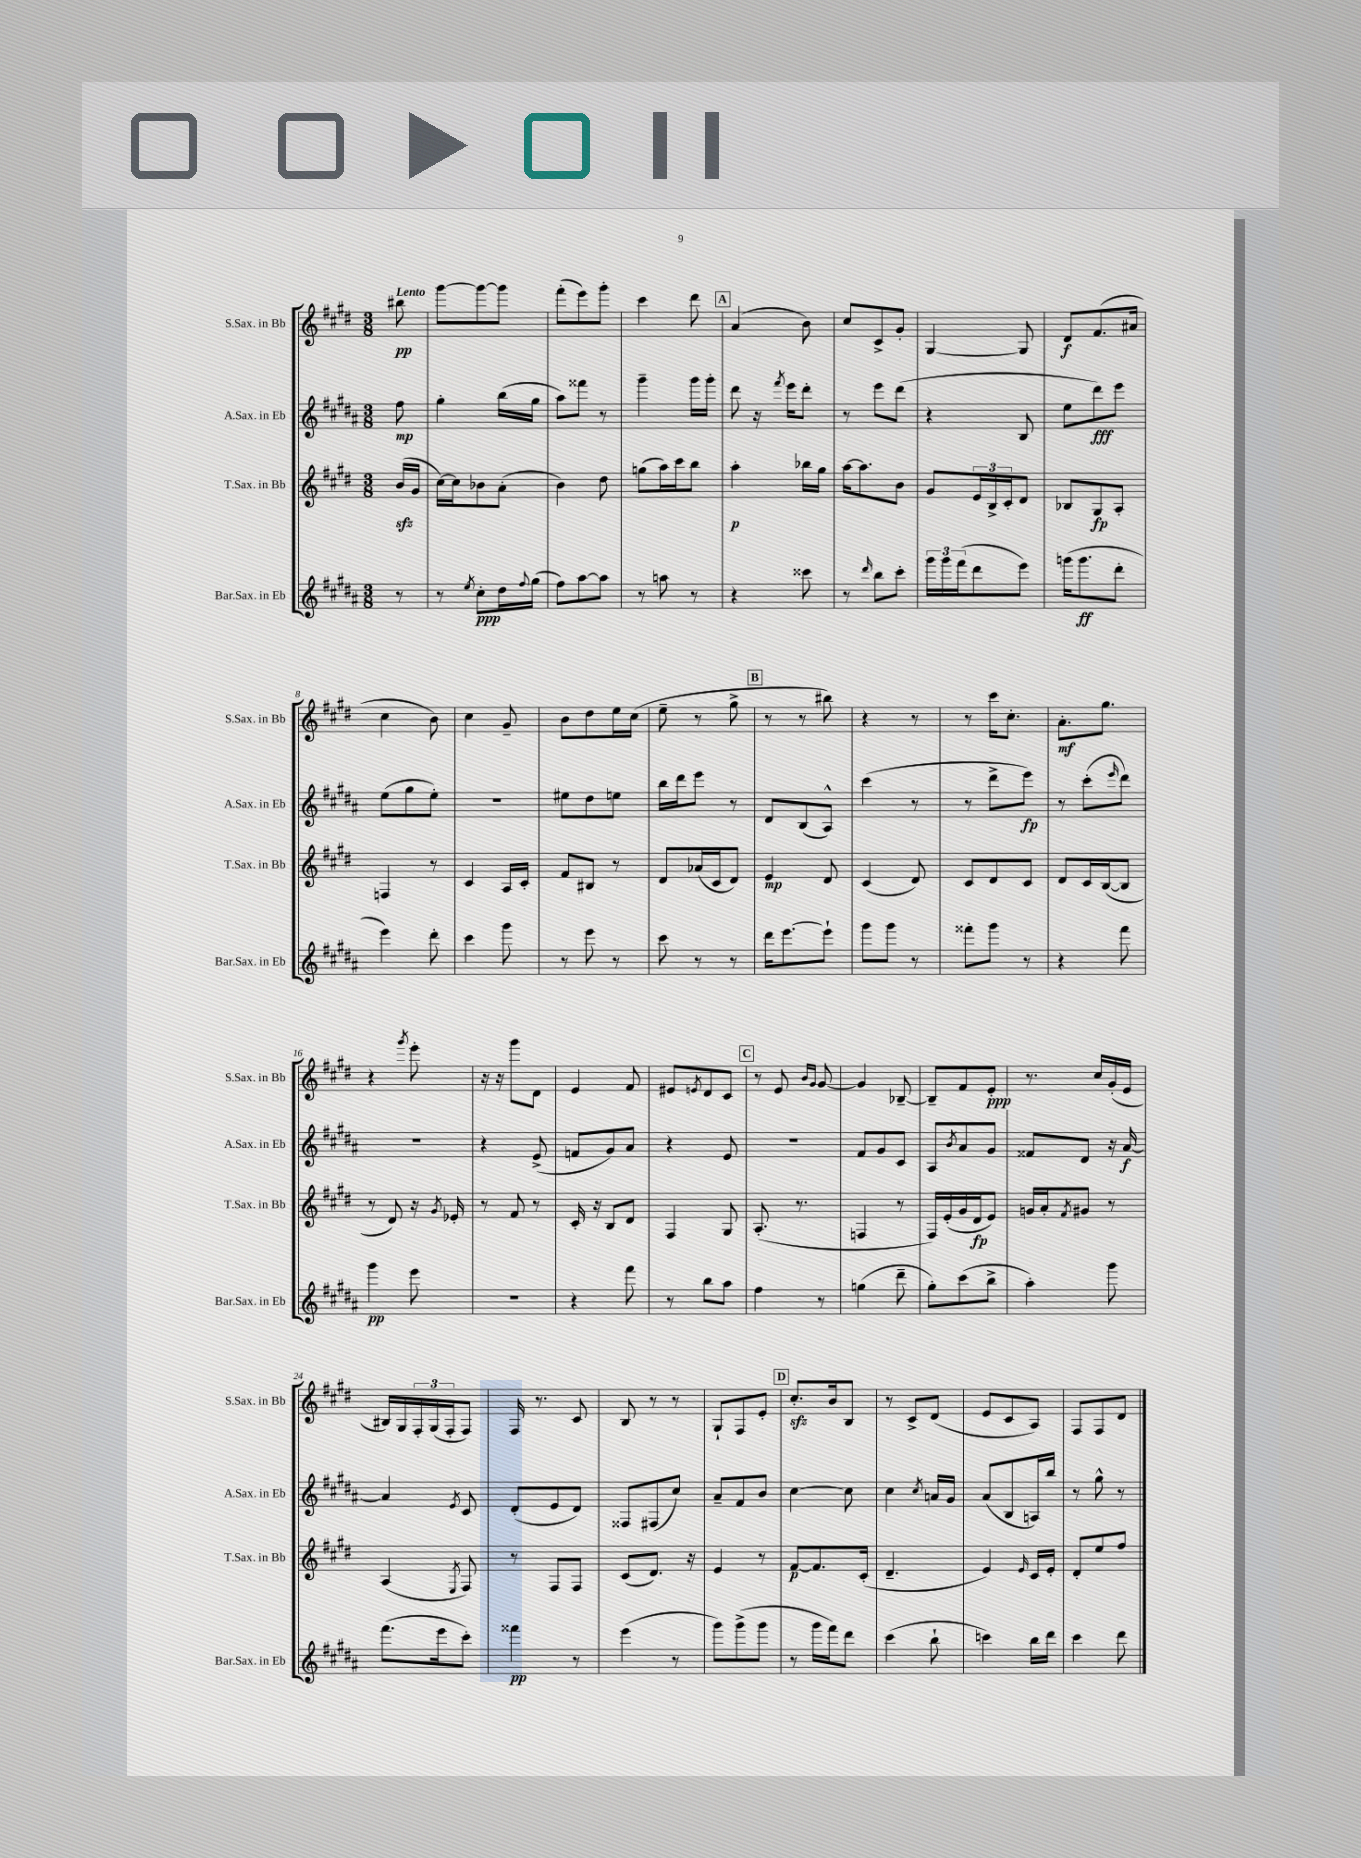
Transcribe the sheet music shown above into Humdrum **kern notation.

**kern	**dynam	**kern	**dynam	**kern	**dynam	**kern	**dynam
*part4	*part4	*part3	*part3	*part2	*part2	*part1	*part1
*staff4	*staff4	*staff3	*staff3	*staff2	*staff2	*staff1	*staff1
*I"Bar.Sax. in Eb	*	*I"T.Sax. in Bb	*	*I"A.Sax. in Eb	*	*I"S.Sax. in Bb	*
*I'Bar.Sax. in Eb	*	*I'T.Sax. in Bb	*	*I'A.Sax. in Eb	*	*I'S.Sax. in Bb	*
*clefG2	*	*clefG2	*	*clefG2	*	*clefG2	*
*k[f#c#g#d#a#]	*	*k[f#c#g#d#]	*	*k[f#c#g#d#a#]	*	*k[f#c#g#d#]	*
*M3/8	*	*M3/8	*	*M3/8	*	*M3/8	*
=	=	=	=	=	=	=	=
!	!	!	!	!	!	!LO:TX:a:B:t=Lento	!
8r	.	(16bzz/LL	.	8ff#\	mp	8bb#X\	pp
.	.	16g#/JJ	.	.	.	.	.
=1	=1	=1	=1	=1	=1	=1	=1
8r	.	[16cc#\LL)	.	4gg#'\	.	[8ggg#\L	.
.	.	16cc#\J]	.	.	.	.	.
8qee/	.	.	.	.	.	.	.
8cc#'\L	ppp	8b-X\	.	.	.	8ggg#\_	.
16dd#\L	.	(8a'\J	.	(16bb\LL	.	8ggg#\J]	.
8qqff#/	.	.	.	.	.	.	.
(16gg#\JJ	.	.	.	16gg#\JJ	.	.	.
=2	=2	=2	=2	=2	=2	=2	=2
8ff#\L)	.	4b\)	.	8aa#\L)	.	(8fff#'\L	.
[8aa#\	.	.	.	8fff##X\J	.	8eee\)	.
8aa#\J]	.	8dd#\	.	8r	.	8ggg#'\J	.
=3	=3	=3	=3	=3	=3	=3	=3
8r	.	(8ggn\L	.	4ggg#~\	.	4ccc#\	.
8aan\	.	16aa\L)	.	.	.	.	.
.	.	16ccc#\J	.	.	.	.	.
8r	.	8bb\J	.	16ggg#\LL	.	8ddd#\	.
.	.	.	.	16ggg#'\JJ	.	.	.
!!LO:REH:place=s1:t=A
=4	=4	=4	=4	=4	=4	=4	=4
4r	.	4aa'\	p	8ddd#\	.	(4a/	.
.	.	.	.	16r	.	.	.
.	.	.	.	8qfff#/	.	.	.
.	.	.	.	16eee\KL	.	.	.
8ccc##X\	.	16bb-X\LL	.	8ddd#'\J	.	8b\)	.
.	.	16gg#\JJ	.	.	.	.	.
=5	=5	=5	=5	=5	=5	=5	=5
8r	.	[16aa\KL	.	8r	.	8cc#/L	.
.	.	8.aa\]	.	.	.	.	.
16qqddd#/	.	.	.	.	.	.	.
8bb\L	.	.	.	8eee\L	.	8c#^/	.
8ccc#'\J	.	8b\J	.	(8ddd#\J	.	8g#'/J	.
=6	=6	=6	=6	=6	=6	=6	=6
24ggg#\LL	.	8g#/L	.	4r	.	[4G#/	.
24ggg#\	.	.	.	.	.	.	.
(24fff#\J	.	.	.	.	.	.	.
8ddd#\	.	24e/L	.	.	.	.	.
.	.	24B^/	.	.	.	.	.
.	.	24c#'/J	.	.	.	.	.
8eee\J)	.	8d#/J	.	8B/	.	8G#/]	.
=7	=7	=7	=7	=7	=7	=7	=7
(16gggn\KL	.	8B-X/L	.	8ee\L	.	8d#/L	f
8.ggg\	ff	.	.	.	.	.	.
.	.	8G#/	fp	8ddd#\)	fff	(8.f#/	.
8ddd#'\J	.	8A'/J	.	8eee\J	.	.	.
.	.	.	.	.	.	16a#X/Jk	.
!!LO:LB:g=z
=8	=8	=8	=8	=8	=8	=8	=8
4eee\)	.	4Fn/	.	(8ee\L	.	4cc#\	.
.	.	.	.	8gg#\	.	.	.
8ddd#'\	.	8r	.	8ee'\J)	.	8b\)	.
=9	=9	=9	=9	=9	=9	=9	=9
4ccc#\	.	4c#/	.	4.r	.	4cc#\	.
8ggg#\	.	16A/LL	.	.	.	8g#~/	.
.	.	16c#'/JJ	.	.	.	.	.
=10	=10	=10	=10	=10	=10	=10	=10
8r	.	8f#/L	.	8ee#X\L	.	8b\L	.
8eee\	.	8B#X/J	.	8dd#\	.	8dd#\	.
8r	.	8r	.	8een\J	.	16ee\L	.
.	.	.	.	.	.	(16cc#\JJ	.
=11	=11	=11	=11	=11	=11	=11	=11
8ccc#\	.	8d#/L	.	16bb\LL	.	8ee~\	.
.	.	.	.	16ddd#\J	.	.	.
8r	.	(16a-X/L	.	8eee\J	.	8r	.
.	.	16c#/J	.	.	.	.	.
8r	.	8d#/J)	.	8r	.	8gg#^\	.
!!LO:REH:place=s1:t=B
=12	=12	=12	=12	=12	=12	=12	=12
16ddd#\KL	.	4e/	mp	8d#/L	.	8r	.
[8.eee\	.	.	.	.	.	.	.
.	.	.	.	(8B/	.	8r	.
8eee`\J]	.	8d#/	.	8A#^^/J)	.	8bb#X\)	.
=13	=13	=13	=13	=13	=13	=13	=13
8ggg#\L	.	(4c#/	.	(4ccc#\	.	4r	.
8ggg#\J	.	.	.	.	.	.	.
8r	.	8d#/)	.	8r	.	8r	.
=14	=14	=14	=14	=14	=14	=14	=14
8fff##X'\L	.	8c#/L	.	8r	.	8r	.
8ggg#\J	.	8d#/	.	8ddd#^\L	.	16ccc#\KL	.
.	.	.	.	.	.	8.cc#'\J	.
8r	.	8c#/J	.	8eee\J)	fp	.	.
=15	=15	=15	=15	=15	=15	=15	=15
4r	.	8d#/L	.	8r	.	8.a'\L	mf
.	.	16c#/L	.	(8ccc#'\L	.	.	.
.	.	([16B/J	.	.	.	8.gg#\J	.
.	.	.	.	16qqeee/	.	.	.
8fff#\	.	8B/J]	.	8ddd#\J)	.	.	.
!!LO:LB:g=z
=16	=16	=16	=16	=16	=16	=16	=16
4ggg#\	pp	8r	.	4.r	.	4r	.
.	.	8d#/)	.	.	.	.	.
.	.	.	.	.	.	8qggg#/	.
8eee\	.	16r	.	.	.	8eee'\	.
.	.	8qg#/	.	.	.	.	.
.	.	16e-X'/	.	.	.	.	.
=17	=17	=17	=17	=17	=17	=17	=17
4.r	.	8r	.	4r	.	16r	.
.	.	.	.	.	.	16r	.
.	.	8f#/	.	.	.	8ggg#\L	.
.	.	8r	.	(8e^/	.	8d#\J	.
=18	=18	=18	=18	=18	=18	=18	=18
4r	.	16c#'/	.	8fn/L	.	4e/	.
.	.	16r	.	.	.	.	.
.	.	8B/L	.	8g#/)	.	.	.
8fff#\	.	8d#/J	.	8a#/J	.	8f#/	.
=19	=19	=19	=19	=19	=19	=19	=19
8r	.	4F#/	.	4r	.	8e#X/L	.
.	.	.	.	.	.	8qen/	.
8bb\L	.	.	.	.	.	8d#/	.
8aa#\J	.	8G#/	.	8e/	.	8c#/J	.
!!LO:REH:place=s1:t=C
=20	=20	=20	=20	=20	=20	=20	=20
4ff#\	.	(8.A'/	.	4.r	.	8r	.
.	.	.	.	.	.	8e/	.
.	.	8.r	.	.	.	.	.
.	.	.	.	.	.	16qqb/LL	.
.	.	.	.	.	.	16qqg#/JJ	.
8r	.	.	.	.	.	[8g#/	.
=21	=21	=21	=21	=21	=21	=21	=21
(4ggn\	.	4Fn/	.	8f#/L	.	4g#/]	.
.	.	.	.	8g#/	.	.	.
8ddd#~\	.	8r	.	8c#/J	.	[8B-X~/	.
=22	=22	=22	=22	=22	=22	=22	=22
8gg#'\L)	.	16F#/LL)	.	8A#/L	.	8B-~/L]	.
.	.	(16e'/	.	.	.	.	.
.	.	.	.	8qb/	.	.	.
(8ccc#\	.	16g#/	.	8a#/	.	8f#/	.
.	.	16d#/J	fp	.	.	.	.
8bb^\J	.	8e/J)	.	8g#/J	.	8e'/J	ppp
=23	=23	=23	=23	=23	=23	=23	=23
4aa#'\)	.	16gn/LL	.	8f##X/L	.	8.r	.
.	.	16a'/J	.	.	.	.	.
.	.	8qf#/	.	.	.	.	.
.	.	8g#X/J	.	8d#/J	.	.	.
.	.	.	.	.	.	16cc#/LL	.
8ggg#\	.	8r	.	16r	.	(16g#'/	.
.	.	.	.	[16a#/	f	16e/JJ	.
!!LO:LB:g=z
=24	=24	=24	=24	=24	=24	=24	=24
(8.fff#\L	.	(4A/	.	4a#/]	.	16B#X/LL)	.
.	.	.	.	.	.	16G#/	.
.	.	.	.	.	.	24F#'/	.
.	.	.	.	.	.	(24G#/	.
16eee\k	.	.	.	.	.	.	.
.	.	.	.	.	.	24F#'/J	.
.	.	8qE/	.	8qe/	.	.	.
8ccc#'\J)	.	8F#/)	.	8c#/	.	8F#/J)	.
=25	=25	=25	=25	=25	=25	=25	=25
4fff##X\	pp	8r	.	(8d#'/L	.	16F#/	.
.	.	.	.	.	.	8.r	.
.	.	8F#/L	.	8e/	.	.	.
8r	.	8F#/J	.	8d#/J)	.	8c#/	.
=26	=26	=26	=26	=26	=26	=26	=26
(4eee\	.	(8c#/L	.	8F##X/L	.	8B/	.
.	.	8.d#/J)	.	(8F#X/	.	8r	.
8r	.	.	.	8cc#/J)	.	8r	.
.	.	16r	.	.	.	.	.
=27	=27	=27	=27	=27	=27	=27	=27
8ggg#\L)	.	4e/	.	8a#~/L	.	8G#`/L	.
(8ggg#^\	.	.	.	8f#/	.	8F#/	.
8ggg#\J	.	8r	.	8b/J	.	8e'/J	.
!!LO:REH:place=s1:t=D
=28	=28	=28	=28	=28	=28	=28	=28
8r	.	[8f#/L	p	[4cc#\	.	8.cc#zz'/L	.
16ggg#\LL	.	8.f#/]	.	.	.	.	.
16fff#\J)	.	.	.	.	.	16b/k	.
8ddd#\J	.	.	.	8cc#\]	.	8B/J	.
.	.	(16c#'/Jk	.	.	.	.	.
=29	=29	=29	=29	=29	=29	=29	=29
(4ccc#\	.	4.d#~/	.	4cc#\	.	8r	.
.	.	.	.	.	.	8c#^/L	.
.	.	.	.	8qcc#/	.	.	.
8bb`\	.	.	.	16an/LL	.	(8d#/J	.
.	.	.	.	16g#/JJ	.	.	.
=30	=30	=30	=30	=30	=30	=30	=30
4cccn\)	.	4e/)	.	(8a#/L	.	8e/L	.
.	.	.	.	8B/	.	8c#/	.
.	.	16qqe/	.	.	.	.	.
16bb\LL	.	16c#/LL	.	16An/L)	.	8A/J)	.
16ddd#\JJ	.	16e'/JJ	.	16bb/JJ	.	.	.
=31	=31	=31	=31	=31	=31	=31	=31
4ccc#\	.	8d#'/L	.	8r	.	8F#/L	.
.	.	8ee/	.	8gg#^^\	.	8F#/	.
8ddd#\	.	8ff#/J	.	8r	.	8d#/J	.
==	==	==	==	==	==	==	==
*-	*-	*-	*-	*-	*-	*-	*-
